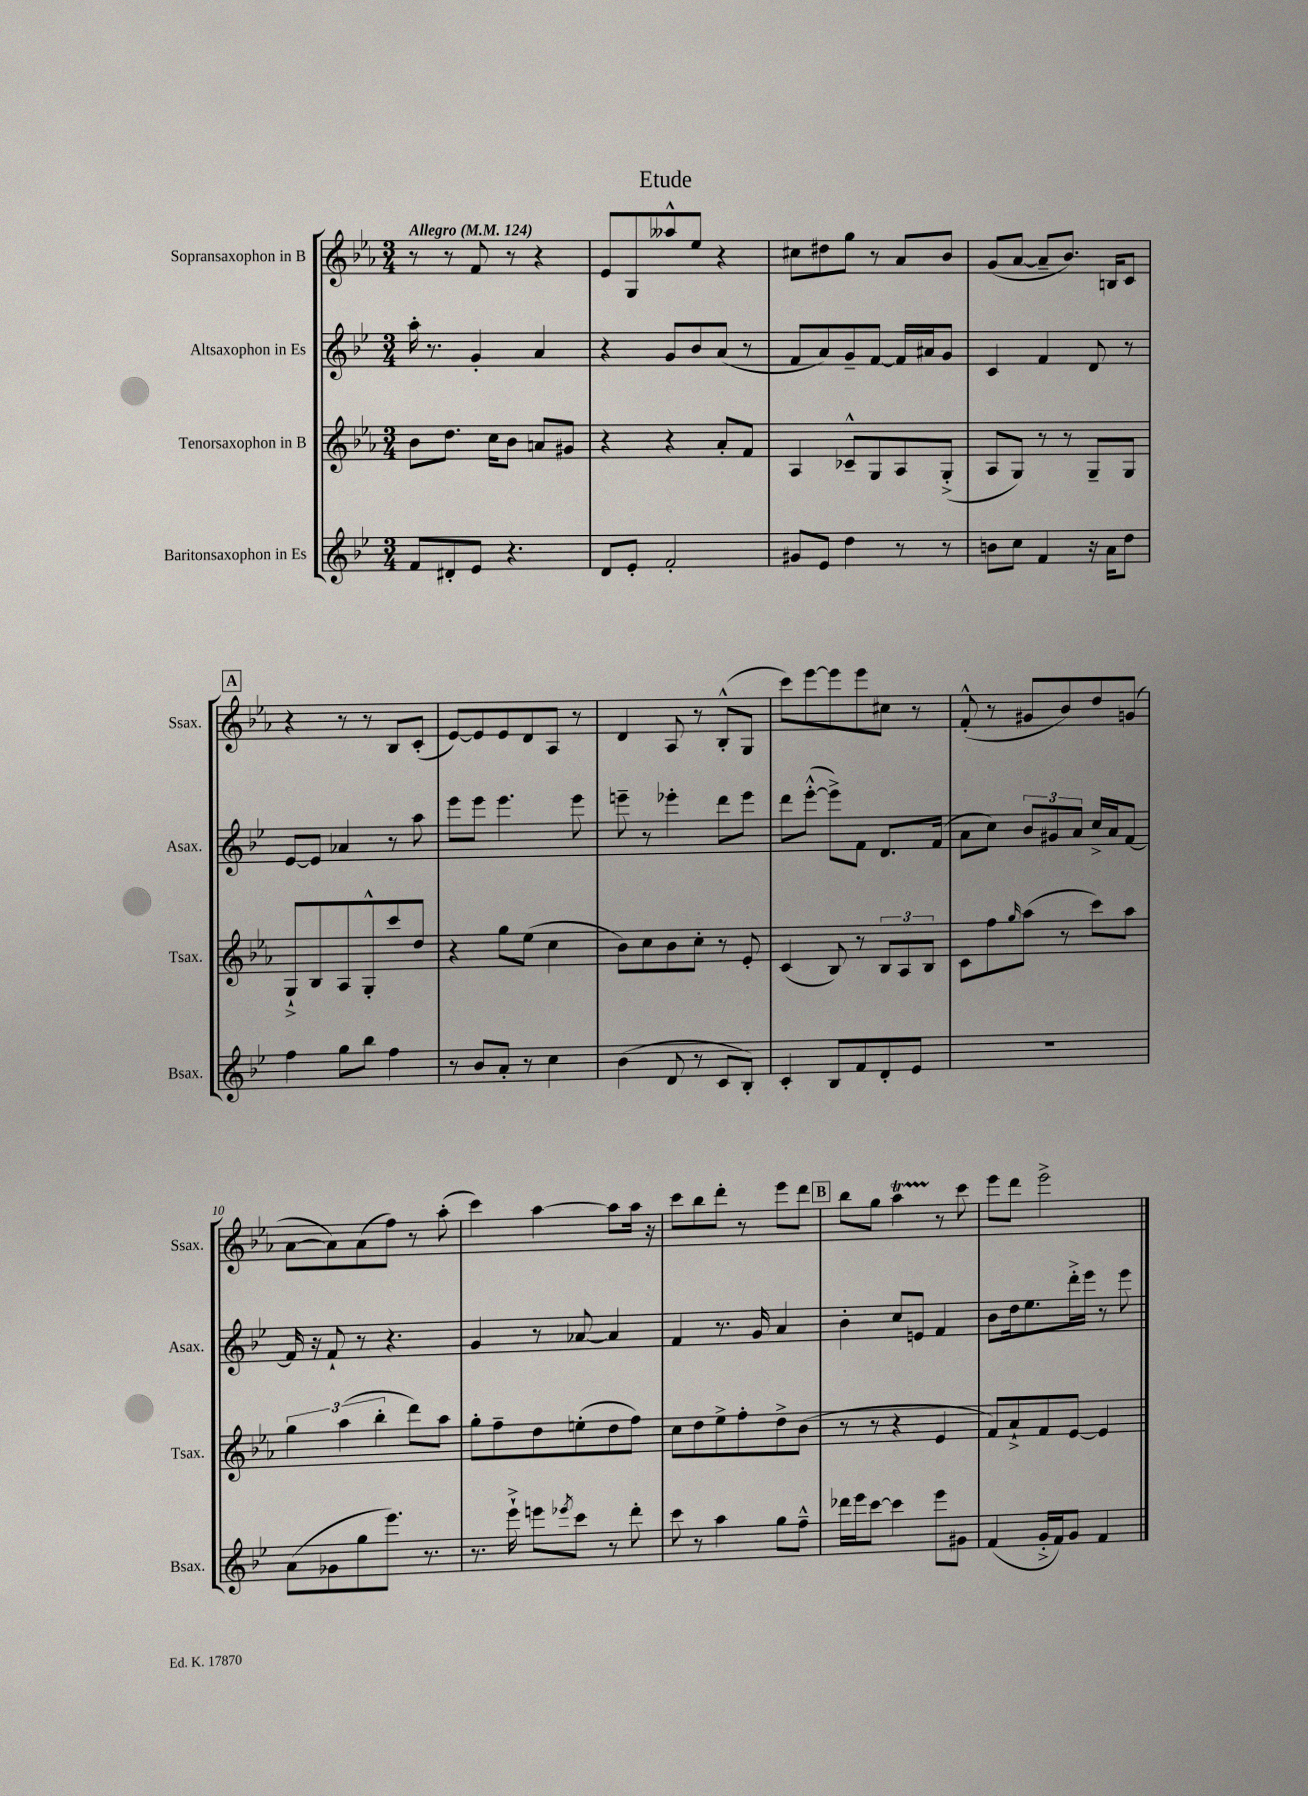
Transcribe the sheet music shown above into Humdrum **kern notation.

**kern	**kern	**kern	**kern
*part4	*part3	*part2	*part1
*staff4	*staff3	*staff2	*staff1
*I"Baritonsaxophon in Es	*I"Tenorsaxophon in B	*I"Altsaxophon in Es	*I"Sopransaxophon in B
*I'Bsax.	*I'Tsax.	*I'Asax.	*I'Ssax.
*clefG2	*clefG2	*clefG2	*clefG2
*k[b-e-]	*k[b-e-a-]	*k[b-e-]	*k[b-e-a-]
*M3/4	*M3/4	*M3/4	*M3/4
*MM124	*MM124	*MM124	*MM124
=1	=1	=1	=1
!	!	!	!LO:TX:a:B:t=Allegro
8f/L	8b-\L	16aa'\	8r
.	.	8.r	.
8d#X'/	8.dd\J	.	8r
8e-/J	.	4g'/	8f/
.	16cc\KL	.	.
4.r	8b-\J	.	8r
.	8an/L	4a/	4r
.	8g#X/J	.	.
=2	=2	=2	=2
8d/L	4r	4r	8e-/L
8e-'/J	.	.	8G/
2f'/	4r	8g/L	8aa--X^^/
.	.	8b-/	8ee-/J
.	8a-'/L	(8a/J	4r
.	8f/J	8r	.
=3	=3	=3	=3
8g#X/L	4A-/	8f/L	8cc#X\L
8e-/J	.	8a/)	8dd#X\
4dd\	8c-X~^^/L	8g~/	8gg\J
.	8G/	[8f/J	8r
8r	8A-/	16f/LL]	8a-/L
.	.	16a#X/J	.
8r	(8G'^/J	8g/J	8b-/J
=4	=4	=4	=4
8bn\L	8A-/L	4c/	(8g/L
8cc\J	8G/J)	.	[8a-/J
4f/	8r	4f/	8a-~/L]
.	8r	.	8.b-/J)
16r	8G~/L	8d/	.
16a\KL	.	.	16Bn/KL
8dd\J	8G/J	8r	8c/J
!!LO:LB:g=z
!!LO:REH:place=s1:t=A
=5	=5	=5	=5
4ff\	8G`^/L	[8e-/L	4r
.	8B-/	8e-/J]	.
8gg\L	8A-/	4a-X/	8r
8bb-\J	8G'^^/	.	8r
4ff\	8ccc/	8r	8B-/L
.	8dd/J	8aa\	(8c'/J
=6	=6	=6	=6
8r	4r	8eee-\L	[8e-/L)
8b-/L	.	8eee-\J	8e-/]
8a'/J	8gg\L	4.eee-\	8e-/
8r	(8ee-\J	.	8d/
4cc\	4cc\	.	8A-/J
.	.	8eee-\	8r
=7	=7	=7	=7
(4b-\	8b-\L)	8eeen~\	4d/
.	8cc\	8r	.
8d/	8b-\	4eee-X'\	8A-/
8r	8cc'\J	.	8r
8c/L	8r	8ddd\L	(8B-'^^/L
8B-'/J)	8e-'/	8eee-\J	8G/J
=8	=8	=8	=8
4c'/	(4c/	8ddd\L	8ccc\L)
.	.	([8eee-'^^\J	[8eee-\
8B-/L	8B-/)	8eee-^\L])	8eee-\]
8f/	8r	8f\J	8eee-\
8d'/	12B-/L	8.d/L	8cc#X\J
.	12A-/	.	.
8e-/J	.	.	8r
.	12B-/J	.	.
.	.	(16f/Jk	.
=9	=9	=9	=9
2.r	8c\L	8a\L	(8f'^^/
.	8ff\	8cc\J)	8r
.	16qqgg/	.	.
.	(8aa-\J	12b-/L	8g#X/L
.	.	12g#X/	.
.	8r	.	8b-/)
.	.	12a/J	.
.	8ccc\L)	16cc^/LL	8dd/
.	.	16a/J	.
.	8aa-\J	[8f/J	(8gn/J
!!LO:LB:g=z
=10	=10	=10	=10
(8a\L	6gg\	16f/]	[8a-\L
.	.	16r	.
8g-X\	.	8f`/	8a-\])
.	(6aa-\	.	.
8gg\	.	8r	(8a-\
.	6bb-'\	.	.
8.eee-\J)	.	4.r	8ff\J)
.	8ddd\L)	.	8r
8.r	.	.	.
.	8aa-\J	.	(8aa-'\
=11	=11	=11	=11
8.r	8gg'\L	4g/	4ccc\)
.	8ff~\	.	.
16eee-`^\	.	.	.
8eeen\L	8dd\	8r	[4aa-\
8qeee-X/	.	.	.
8ccc\J	(8een'\	[8a-X/	.
8r	8dd\	4a-/]	8aa-\L]
8ddd'\	8ff\J)	.	16aa-\Jk
.	.	.	16r
=12	=12	=12	=12
8ccc\	8cc\L	4f/	8ccc\L
8r	8dd\	.	8bb-\
4aa\	8ee-^\	8.r	8ddd'\J
.	8ff'\	.	8r
.	.	16g/	.
8gg\L	8dd^\	4a/	8eee-\L
8ff~^^\J	(8b-\J	.	8ddd\J
!!LO:REH:place=s1:t=B
=13	=13	=13	=13
16ddd-X\LL	8r	4b-'\	8bb-\L
16eee-\J	.	.	.
[8ccc\J	8r	.	8gg\J
4ccc\]	4r	8cc/L	4aa-T\
.	.	8en/J	.
8eee-\L	4e-/	4f/	8r
8g#X\J	.	.	8ccc\
=14	=14	=14	=14
(4f/	8f/L)	8b-\L	8eee-\L
.	8a-`^/	16dd\k	8ddd\J
.	.	8.ee-\	.
16g'^/LL	8f/	.	2eee-^\
16f/J)	.	.	.
8g/J	[8e-/J	16ddd'^\L	.
.	.	16eee-\JJ	.
4f/	4e-/]	8r	.
.	.	8eee-\	.
==	==	==	==
*-	*-	*-	*-
